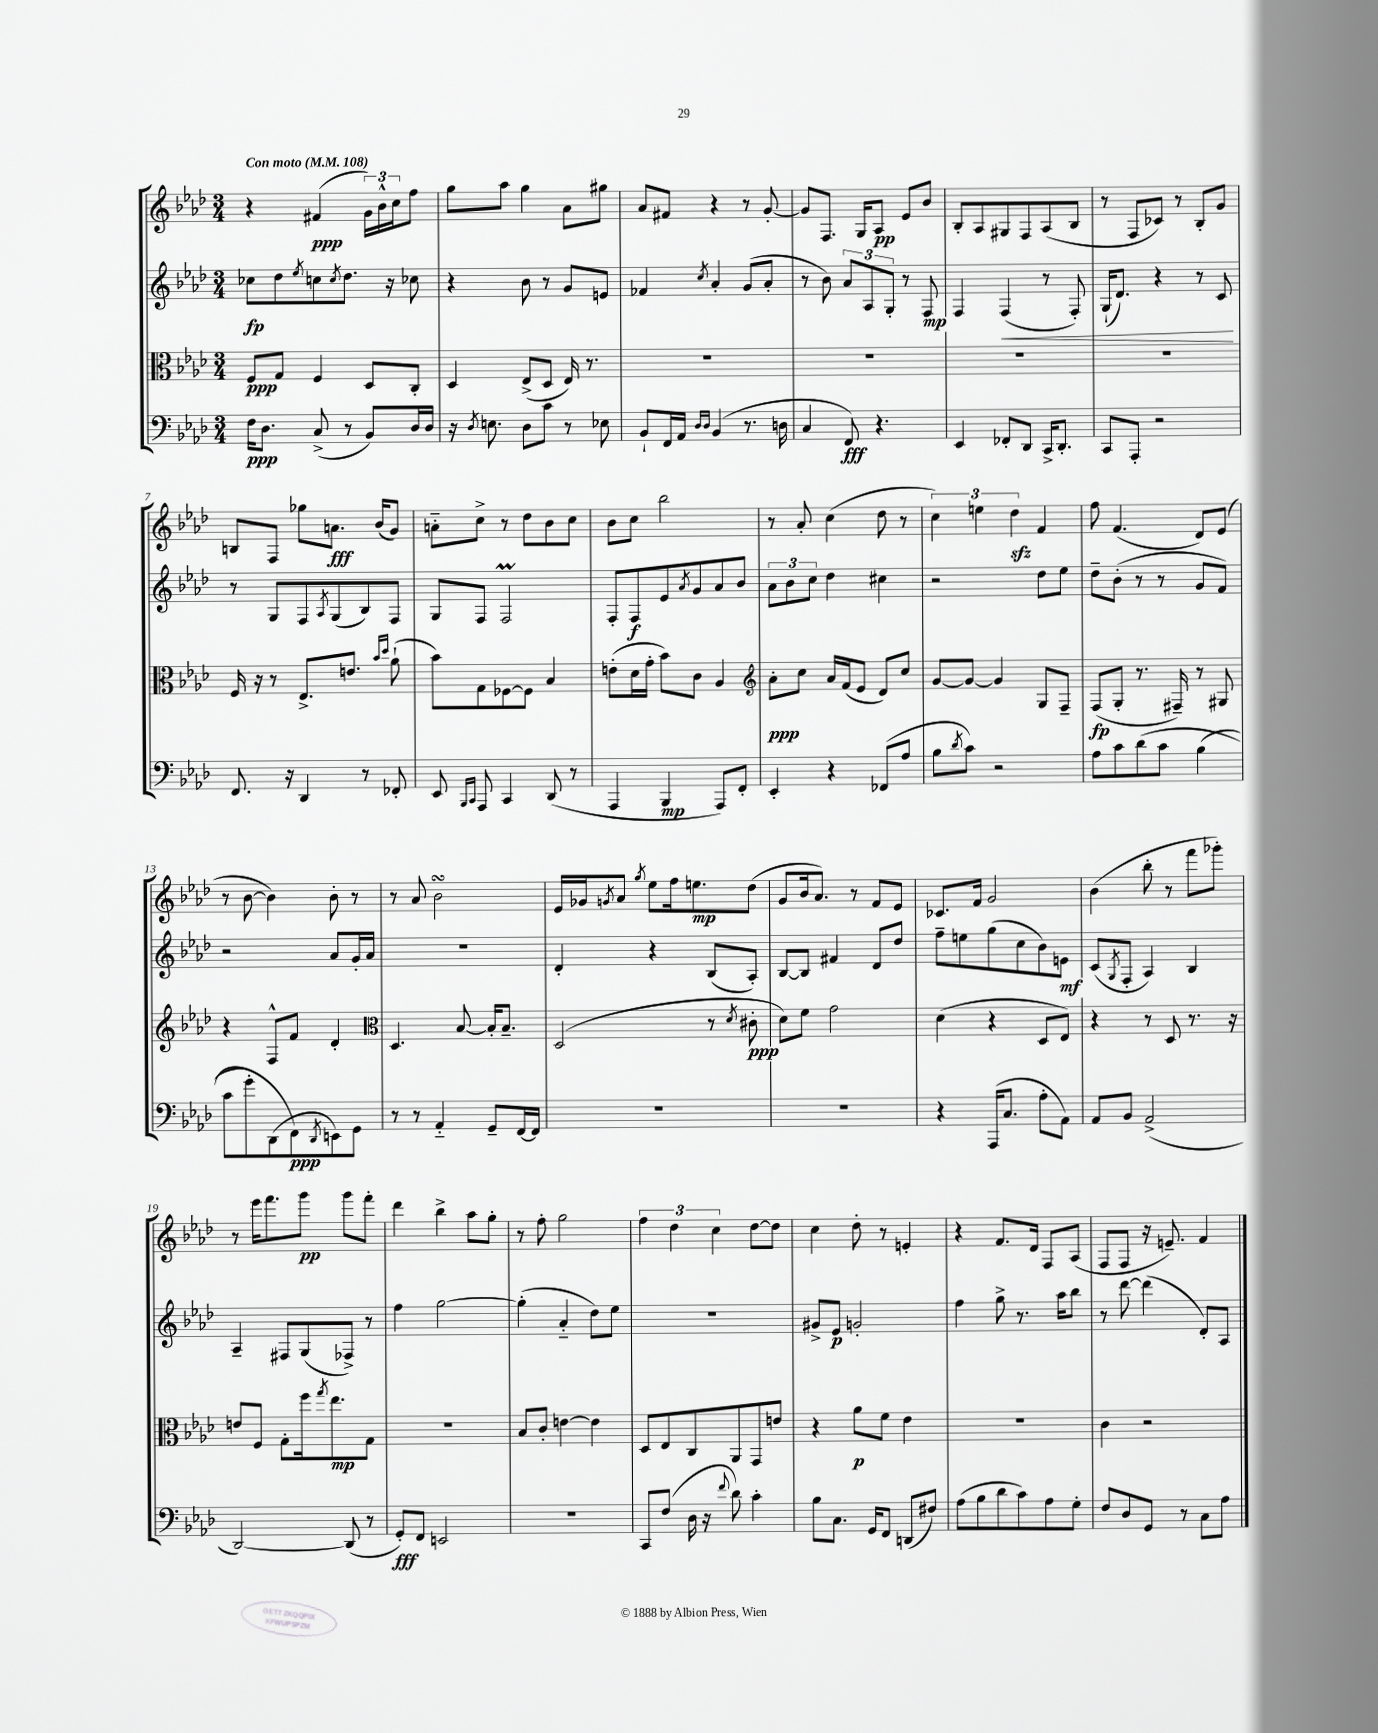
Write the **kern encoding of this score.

**kern	**kern	**kern	**kern
*staff4	*staff3	*staff2	*staff1
*clefF4	*clefC3	*clefG2	*clefG2
*k[b-e-a-d-]	*k[b-e-a-d-]	*k[b-e-a-d-]	*k[b-e-a-d-]
*M3/4	*M3/4	*M3/4	*M3/4
*MM108	*MM108	*MM108	*MM108
16F\LK	8F/L	8cc-\L	4r
8.D-\J	.	.	.
.	8G/J	8dd-\	.
.	.	8qee-/	.
(8C^/	4F/	8cc\	(4f#/
.	.	8qcc/	.
8r	.	8.dd-\J	.
8BB-/L)	8D-/L	.	24g\LL)
.	.	.	24b-^^\
.	.	16r	.
.	.	.	24cc\J
16D-/L	8C'/J	8cc-\	8ff\J
16D-/JJ	.	.	.
=	=	=	=
16r	4D-/	4r	8gg\L
8qD-/	.	.	.
8.E\	.	.	.
.	.	.	8aa-\J
8D-\L	(8E-^/L	8b-\	4gg\
8c\J	8D-/J	8r	.
8r	16E-/)	8g/L	8a-\L
.	8.r	.	.
8E-\	.	8e/J	8gg#\J
=	=	=	=
8BB-`/L	2.r	4f-/	8a-/L
16FF/L	.	.	8f#/J
16AA-/JJ	.	.	.
16qqD-/LL	.	.	.
16qqD-/JJ	.	8qcc/	.
(4BB-/	.	4a-'/	4r
8.r	.	(8g/L	8r
.	.	8a-'/J	[8g'/
16D\	.	.	.
=	=	=	=
4C/	2.r	8r	8g/]L
.	.	8b-\)	8.F/J
8FF/)	.	12a-/L	.
.	.	.	16G/LK
.	.	12A-/	.
4.r	.	.	8A-/J
.	.	12G'/J	.
.	.	8r	8e-/L
.	.	8F/	8b-/J
=	=	=	=
4EE-/	2.r	4F/	8B-'/L
.	.	.	8A-/
8FF-'/L	.	(4F/	8G#/
8DD-/J	.	.	8F/
16CC^/LK	.	8r	(8A-/
8.DD-'/J	.	.	.
.	.	8F'/)	8B-/J
=	=	=	=
8CC/L	2.r	(16G`/LK	8r
.	.	8.d-/J)	.
8AAA-'/J	.	.	8F/L
2r	.	4r	8c-/J)
.	.	.	8r
.	.	8r	8B-'/L
.	.	8c/	8g/J
=	=	=	=
8.FF/	16F/	8r	8B/L
.	16r	.	.
.	8r	8G/L	8F/J
16r	.	.	.
4DD-/	8.E-^/L	8F/	8gg-\L
.	.	8qA-/	.
.	.	(8G/	8.a\J
.	8.e/J	.	.
8r	.	8B-/)	.
.	.	.	(16b-/LK
.	16qqb-/LL	.	.
.	16qqdd-/JJ	.	.
8FF-'/	(8a-`\	8F/J	8g/J)
=	=	=	=
8EE-/	8b-\L)	8G/L	8a'~\L
16qqBBB-/LL	.	.	.
16qqCC/JJ	.	.	.
8AAA-/	8G\	8F/J	8cc^\J
4CC/	[8F-\	2F/	8r
.	8F-\]J	.	8dd-\L
(8DD-/	4B-/	.	8b-\
8r	.	.	8cc\J
=	=	=	=
4AAA-/	(8e'\L	8F'/L	8b-\L
.	16d-\L	8F/	8cc\J
.	16g'\JJ	.	.
4BBB-/	8b-\L)	8e-/	2bb-\
.	.	8qa-/	.
.	8c\J	8g/	.
8AAA-/L)	4A-/	8a-/	.
8FF'/J	.	8b-/J	.
=	=	=	=
*	*clefG2	*	*
4EE-'/	8a-'\L	12a-\L	8r
.	.	12b-\	.
.	8cc\J	.	8a-'/
.	.	12cc\J	.
4r	16a-/LL	4dd-\	(4cc\
.	(16f/J	.	.
.	8e-/J	.	.
(8FF-/L	8d-/L)	4cc#\	8dd-\
8A-/J	8cc/J	.	8r
=	=	=	=
8B-\L	[8g/L	2r	6cc\)
8qd-/	.	.	.
8c\J)	8g/_J	.	.
.	.	.	6ee\
2r	4g/]	.	.
.	.	.	6dd-\
.	8G/L	8dd-\L	4f/
.	8F~/J	8ee-\J	.
=	=	=	=
8A-\L	(8F/L	8dd-~\L	8ff\
8c\	8G'/J	(8b-'\J	(4.f/
&(8d-\	8.r	8r	.
8c\J	.	8r	.
.	16F#~/)	.	.
(4B-\	8r	8g/L	8d-/L)
.	8G#/	8f/J)	(8e-/J
=	=	=	=
8c\L	4r	2r	8r
8g'\)	.	.	[8b-\
(8DD-\	8F^^/L	.	4b-\])
8FF\&)	8f/J	.	.
8qDD-/	.	.	.
8EE\)	4d-'/	8a-/L	8b-'\
8GG\J	.	16g'/L	8r
.	.	16a-/JJ	.
=	=	=	=
*	*clefC3	*	*
8r	4.D-/	2.r	8r
8r	.	.	8a-/
4AA-'~/	.	.	2b-\
.	[8B-/	.	.
8GG~/L	16B-'/]LK	.	.
.	8.B-~/J	.	.
[16FF/L	.	.	.
16FF/]JJ	.	.	.
=	=	=	=
2.r	(2D-/	4d-'/	16e-/LL
.	.	.	16g-/J
.	.	.	8qg/
.	.	.	8a-/J
.	.	.	8qgg/
.	.	4r	8ee-\L
.	.	.	16ff\k
.	.	.	8.ee\
.	8r	(8B-/L	.
.	8qd-/	.	.
.	8c#'\	8A-'/J)	(8dd-\J
=	=	=	=
2.r	8d-\L)	[8B-/L	8g/L
.	8f\J	8B-/]J	16b-/k
.	.	.	8.a-/J)
.	2g\	4f#/	.
.	.	.	8r
.	.	8d-/L	8f/L
.	.	8dd-/J	8e-/J
=	=	=	=
4r	(4d-\	8ff~\L	8.c-/L
.	.	8ee\	.
.	.	.	16f/Jk
(16AAA-/LK	4r	(8gg\	2g/
8.C/J	.	.	.
.	.	8cc\	.
8A-'\L	8D-/L	8b-\)	.
8AA-\J)	8E-/J)	8e\J	.
=	=	=	=
8AA-/L	4r	(8c/L	(4b-\
.	.	8qG/	.
8BB-/J	.	8F'/J	.
(2AA-^/	8r	4A-/)	8bb-'\
.	8D-/	.	8r
.	8.r	4B-/	8fff\L
.	.	.	8ggg-'\J)
.	16r	.	.
=	=	=	=
[2DD-/)	8e/L	4A-~/	8r
.	8F/J	.	16eee-\LK
.	.	.	8.fff\
.	8G'\L	8F#/L	.
.	16ff\k	(8G/	8ggg\J
.	8qgg/	.	.
.	8.ee-\	.	.
(8DD-/]	.	8F-^/J)	8ggg\L
8r	8G\J	8r	8fff'\J
=	=	=	=
8GG'/L)	2.r	4ff\	4ddd-\
8FF/J	.	.	.
2EE/	.	[2gg\	4bb-^\
.	.	.	8aa-\L
.	.	.	8gg'\J
=	=	=	=
2.r	8B-/L	(4gg'\]	8r
.	8c'/J	.	8ff'\
.	[4e\	4a-'~/	2gg\
.	4e\]	8dd-\L)	.
.	.	8ee-\J	.
=	=	=	=
8CC/L	8D-/L	2.r	6ff\
(8F/J	8E-/	.	.
.	.	.	6dd-\
16D-\	8C/	.	.
16r	.	.	.
.	.	.	6cc\
8qqf/	.	.	.
8d-\)	8AA-/	.	.
4c'\	8GG/	.	[8dd-\L
.	8e/J	.	8dd-\]J
=	=	=	=
8B-\L	4r	8g#^/L	4cc\
8.C\J	.	8e-/J	.
.	8a-\L	2g'/	8dd-'\
16GG/LK	.	.	.
8FF/J	8f\J	.	8r
(8DD/L	4e-\	.	4e'/
8F#/J)	.	.	.
=	=	=	=
(8A-\L	2.r	4ff\	4r
8B-\	.	.	.
8d-\	.	8gg^\	8.f/L
8c\)	.	8.r	.
.	.	.	16d-/Jk
8A-\	.	.	8F/L
.	.	16aa-\LK	.
8G'\J	.	8bb-\J	(8A-/J
=	=	=	=
8F/L	4c\	8r	8F/L
8D-/	.	[8ddd-\	8F/J
8GG/J	2r	(4ddd-\]	16r
.	.	.	8.e~/)
8r	.	.	.
8C\L	.	8d-'/L)	4f/
8A-\J	.	8A-/J	.
==	==	==	==
*-	*-	*-	*-
